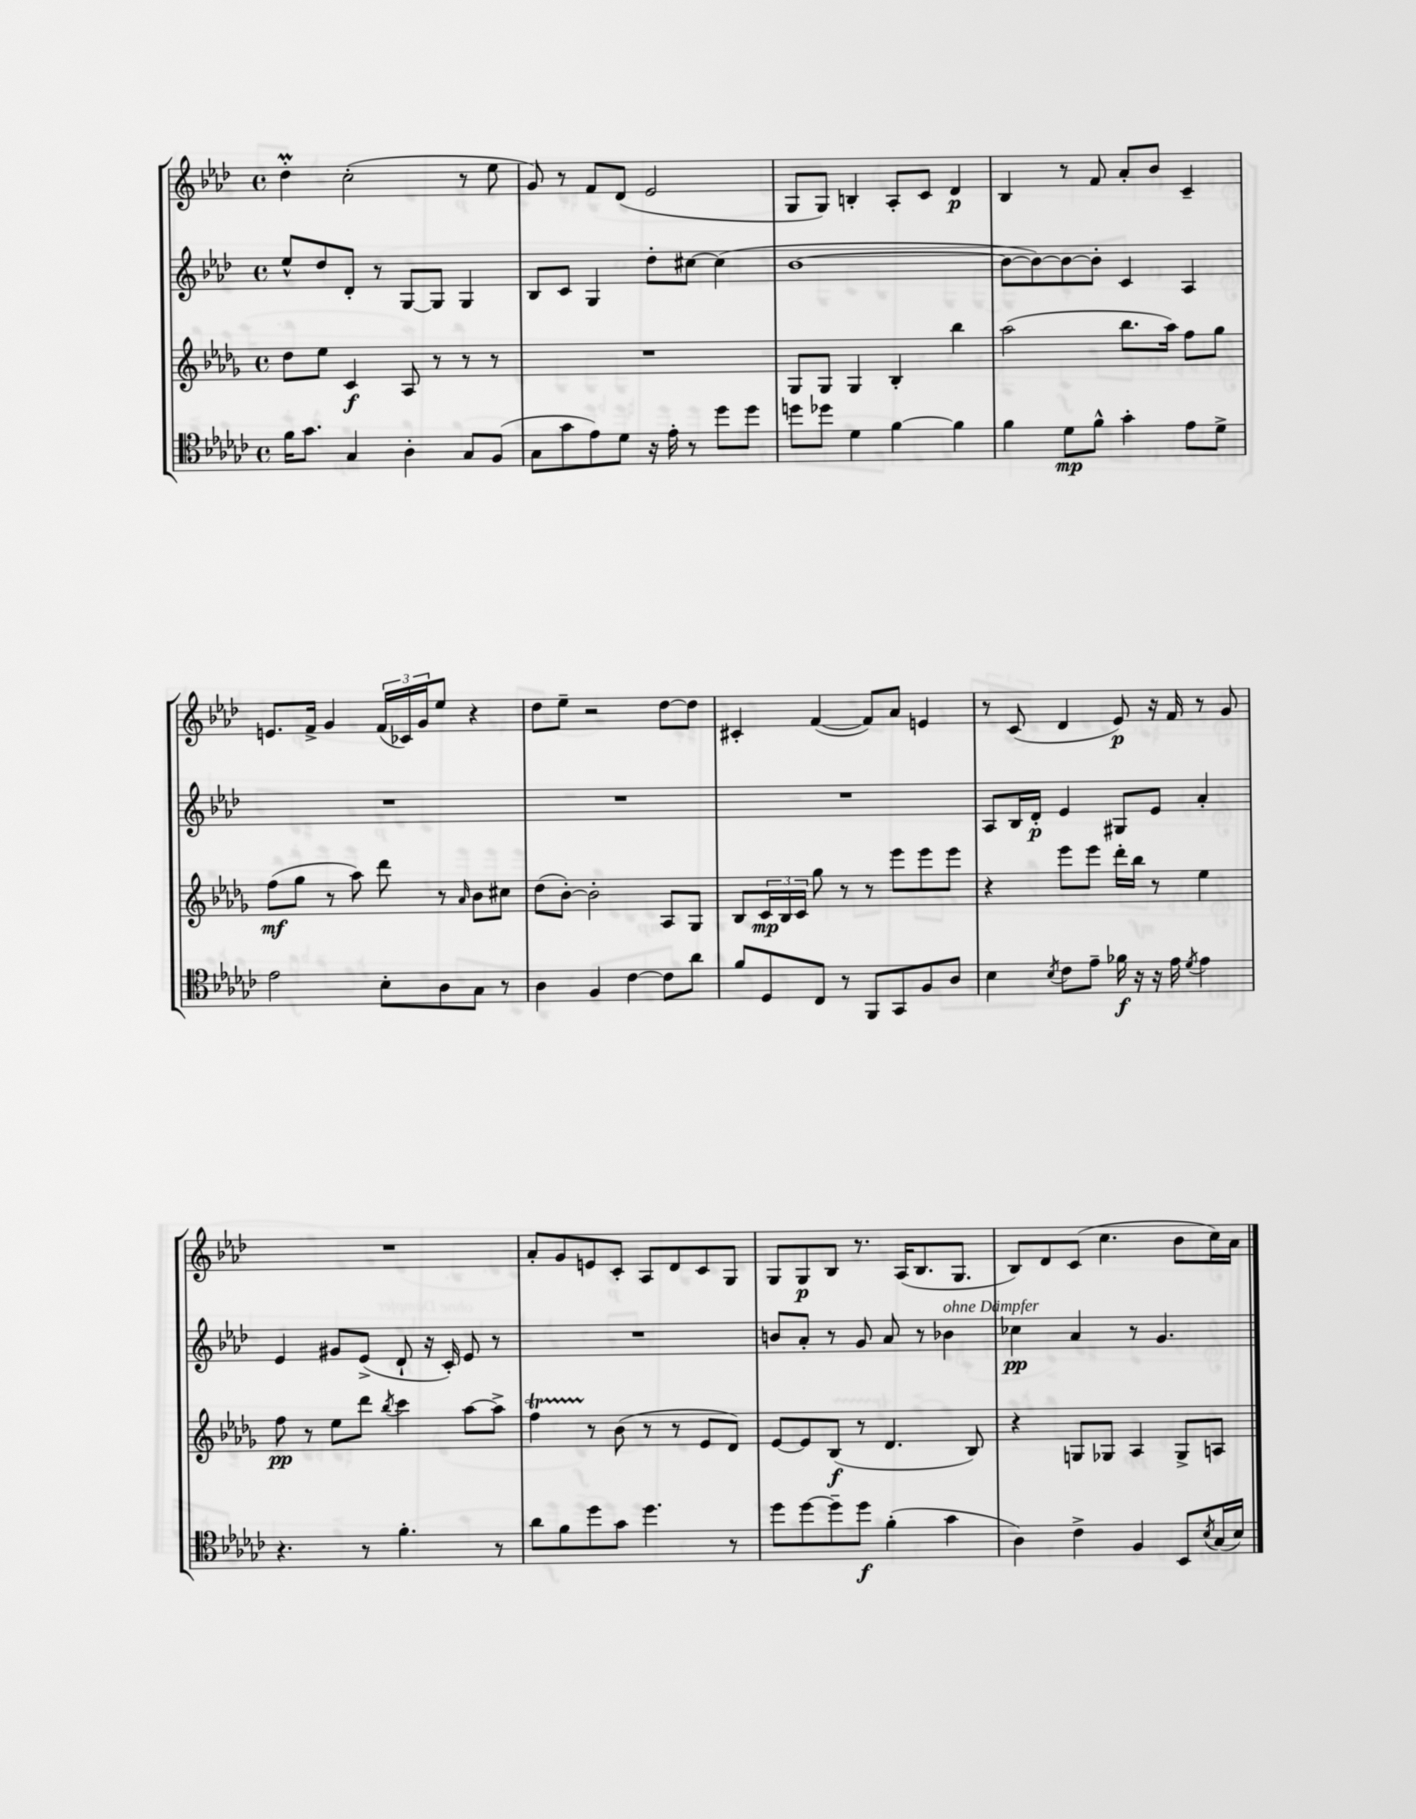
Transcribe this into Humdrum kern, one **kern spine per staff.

**kern	**kern	**kern	**kern
*staff4	*staff3	*staff2	*staff1
*clefC4	*clefG2	*clefG2	*clefG2
*k[b-e-a-d-g-c-]	*k[b-e-a-d-g-]	*k[b-e-a-d-]	*k[b-e-a-d-]
*M4/4	*M4/4	*M4/4	*M4/4
*met(c)	*met(c)	*met(c)	*met(c)
16f	8dd-	8ee-^^	4dd-'
8.g-	.	.	.
.	8ee-	8dd-	.
4G-	4c	8d-'	(2cc'
.	.	8r	.
4A-'	8A-	[8G	.
.	8r	8G]	.
8G-	8r	4G	8r
(8F	8r	.	8ee-
=	=	=	=
8G-	1r	8B-	8g)
8g-	.	8c	8r
8e-)	.	4G	8f
8d-	.	.	(8d-
16r	.	8dd-'	2e-
16e-'	.	.	.
8r	.	[8cc#	.
8dd-	.	(4cc#]	.
8dd-	.	.	.
=	=	=	=
8dd	8G-	[1b-	8G
8dd-	8G-	.	8G)
4d-	4G-	.	4B'
[4f	4B-'	.	8A-'
.	.	.	8c
4f]	4bb-	.	4d-
=	=	=	=
4f	(2aa-	8b-_	4B-
.	.	8b-_)	.
8d-	.	8b-_	8r
8f^^	.	8b-']	8f
4g-'	8.bb-	4c	8a-'
.	.	.	8b-
.	16aa-)	.	.
8e-	8ff	4A-	4c~
8d-^	8gg-	.	.
=	=	=	=
2e-	(8ff	1r	8.e
.	8gg-	.	.
.	.	.	16f^
.	8r	.	4g
.	8aa-)	.	.
8B-'	8ddd-	.	(24f
.	.	.	24c-)
.	.	.	24g
8A-	8r	.	8ee-
.	16qqa-	.	.
8G-	8b-	.	4r
8r	8cc#	.	.
=	=	=	=
4A-	(8dd-	1r	8dd-
.	[8b-')	.	8ee-~
4F	2b-']	.	2r
[4c-	.	.	.
8c-]	8A-	.	[8dd-
8a-	8G-	.	8dd-]
=	=	=	=
8f	8B-	1r	4c#'
8D-	24c	.	.
.	24B-	.	.
.	24c	.	.
8C-	8gg-	.	([4f
8r	8r	.	.
8FF	8r	.	8f])
8GG-	8eee-	.	8a-
8F	8eee-	.	4e
8A-	8eee-	.	.
=	=	=	=
4B-	4r	8A-	8r
.	.	16B-	(8c
.	.	16d-'	.
8qB-	.	.	.
8c-	8eee-	4e-	4d-
8e-~	8eee-	.	.
16f-	16ddd-'	8G#	8e-)
16r	16bb-	.	.
16r	8r	8e-	16r
16e-	.	.	16f
8qd-	.	.	.
4e-	4ee-	4a-'	8r
.	.	.	8g
=	=	=	=
4.r	8ff	4e-	1r
.	8r	.	.
.	8ee-	8g#	.
8r	8ddd-	(8e-^	.
.	8qbb-	.	.
4.f'	4ccc	8d-`	.
.	.	16r	.
.	.	16c')	.
.	[8aa-	8e-	.
8r	8aa-^]	8r	.
=	=	=	=
8a-	4ff	1r	8a-'
8f	.	.	8g
8dd-	8r	.	8e
8g-	(8b-	.	8c'
4.dd-	8r	.	8A-
.	8r	.	8d-
.	8e-	.	8c
8r	8d-)	.	8G
=	=	=	=
8dd-	[8e-	8b	8G
[8dd-	8e-]	8a-'	8G
8dd-~]	(8B-	8r	8B-
8dd-	8r	8g	8.r
(4f'	4.d-	8a-	.
.	.	.	(16A-
.	.	8r	8.B-
4g-	.	4b-	.
.	.	.	8.G
.	8B-)	.	.
=	=	=	=
4A-)	4r	4cc-	8B-)
.	.	.	8d-
4c-^	8G	4a-	(8c
.	8G-	.	4.cc
4F	4A-	8r	.
.	.	4.g	.
8BB-	8G-^	.	8b-
8qB-	.	.	.
(16G-	8A	.	16cc)
16B-)	.	.	16a-
==	==	==	==
*-	*-	*-	*-
